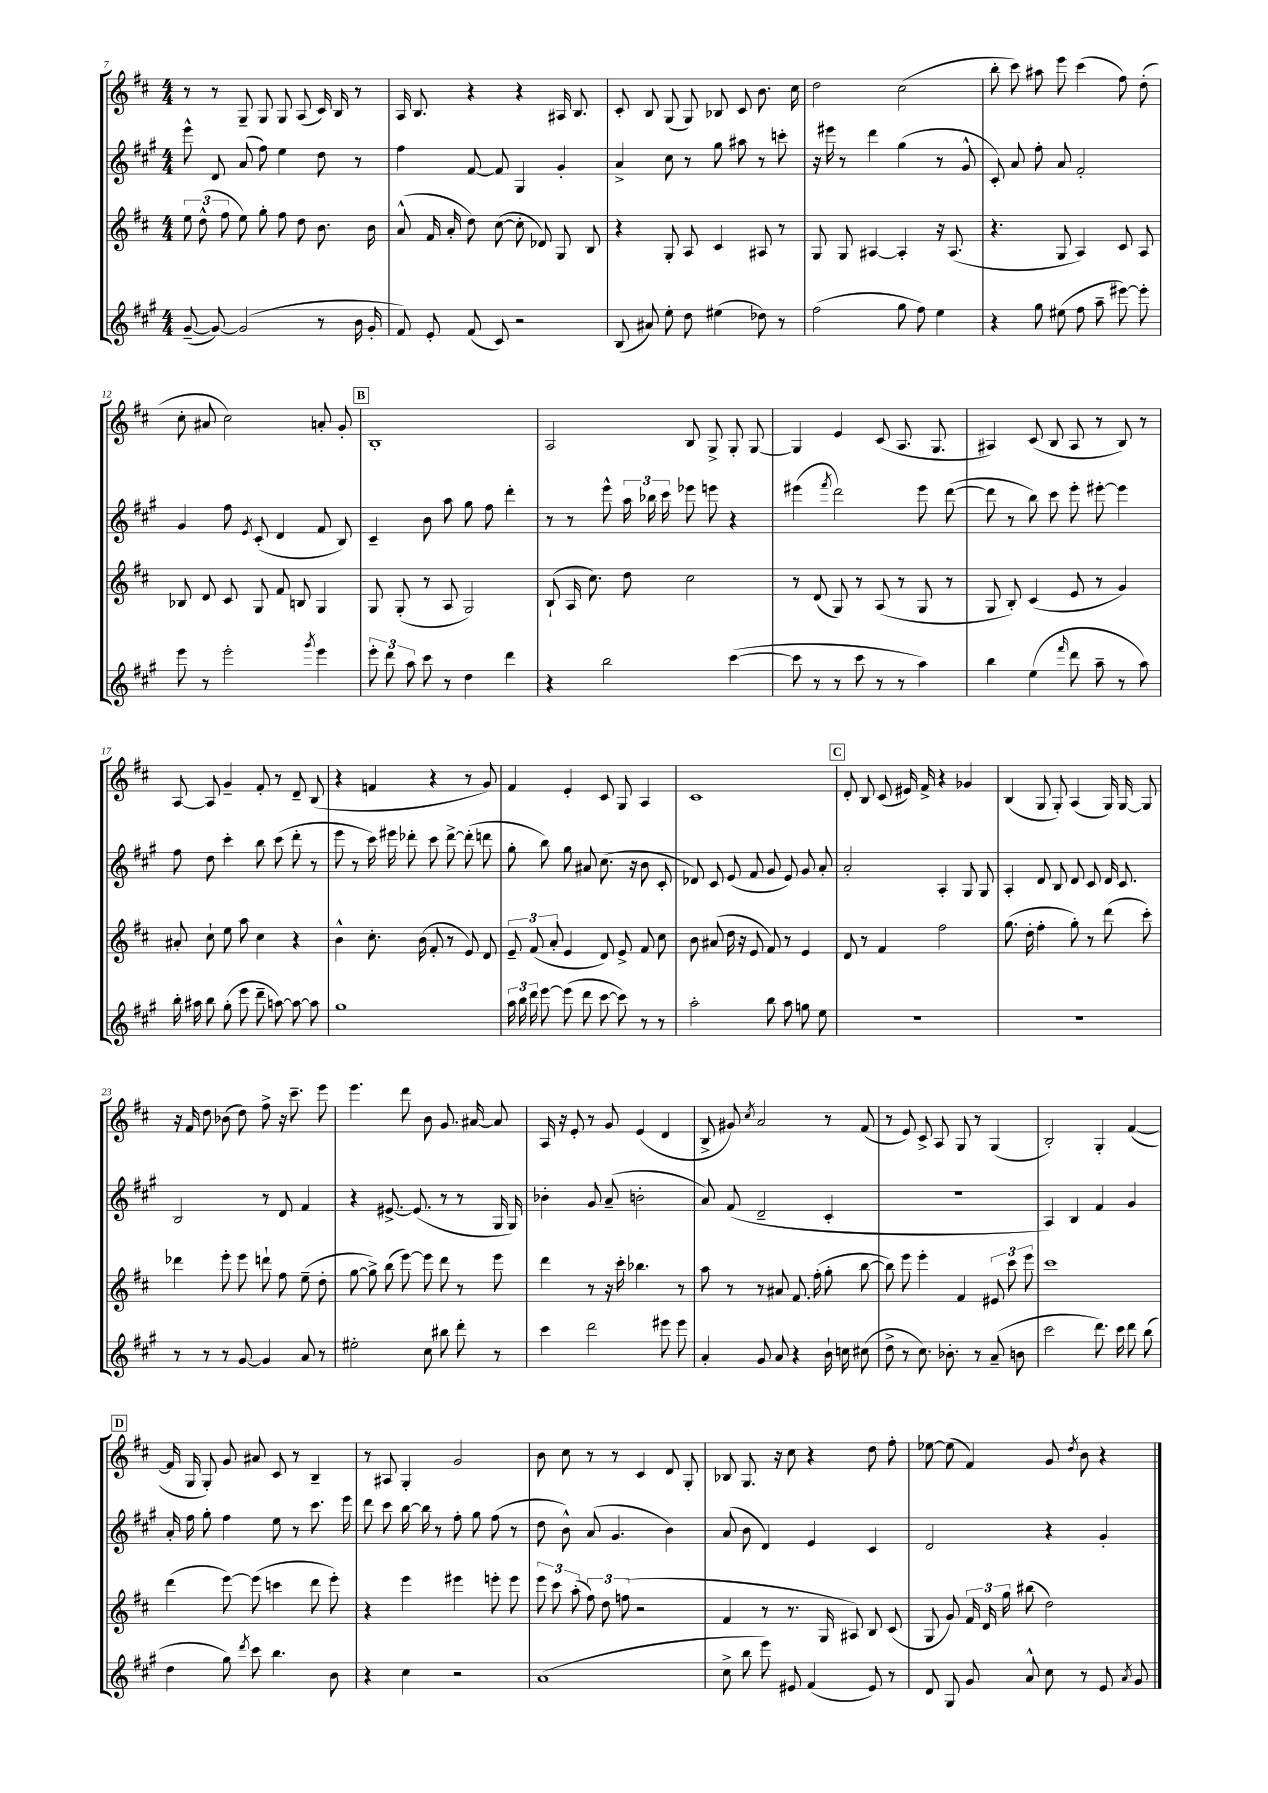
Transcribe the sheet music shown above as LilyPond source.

<<
\new StaffGroup <<
\new Staff = "s0" {
    \clef treble \key d \major \numericTimeSignature \time 4/4
    \autoBeamOff r8 r8 g8-- g8 g8 a8( cis'16) b16 r8 |
    a16 b8. r4 r4 ais16 b8. |
    cis'8-. b8 g8( g8) bes8 cis'8 b'8. cis''16 |
    d''2 cis''2( |
    b''8-. cis'''8) ais''8 e'''8 cis'''4( fis''8) d''8-.( |
    cis''8-. ais'8 cis''2) a'8-. g'8-. |
    \mark \markup { \box "B" } b1-. |
    a2 b8 g8-> g8-. g8~ |
    g4 e'4 cis'8( a8. g8. |
    ais4) cis'8( b8 ais8 r8 b8) r8 |
    a8~ a8 g'4-- fis'8-. r8 d'8-- b8( |
    r4 f'4 r4 r8 g'8) |
    fis'4 e'4-. cis'8 g8 a4 |
    cis'1 |
    \mark \markup { \box "C" } d'8-. b8 cis'8( eis'16) fis'16-> r4 ges'4 |
    b4( g8 g8-.) a4( g16) g16~ g8 |
    r16 fis'16 d''8 bes'8( d''8) fis''8-> r16 cis'''8.-- e'''8 |
    e'''4. d'''8 b'8 g'8. ais'16~ ais'8 |
    a16 r16 e'8-. r8 g'8 e'4( d'4 |
    b8-> gis'8) \acciaccatura { cis''8 } a'2 r8 fis'8( |
    r8 e'8) cis'8-> a8 g8 r8 g4( |
    b2-.) g4-. fis'4~( |
    \mark \markup { \box "D" } fis'16 g16 g8-.) g'8 ais'8 cis'8 r8 b4-- |
    r8 ais8 g4-. g'2 |
    b'8 cis''8 r8 r8 cis'4 d'8 g8-. |
    bes8 g8. r16 cis''8 r4 d''8 fis''8-. |
    ees''8~ ees''8( fis'4) g'8 \acciaccatura { d''8 } b'8 r4 \bar "|." |
}
\new Staff = "s1" {
    \clef treble \key a \major \numericTimeSignature \time 4/4
    \autoBeamOff e'''8-^ d'8 a'8( fis''8) e''4 d''8 r8 |
    fis''4 fis'8~ fis'8 gis4 gis'4-. |
    a'4-> cis''8 r8 gis''8 ais''8 r8 c'''8-. |
    r16 eis'''16 r8 d'''4 gis''4( r8 gis'8-^ |
    cis'8-.) a'8 fis''8-. a'8 fis'2-. |
    gis'4 fis''8 \acciaccatura { e'8 } cis'8-.( d'4 fis'8 b8) |
    \mark \markup { \box "B" } cis'4-- b'8 a''8 gis''8 fis''8 d'''4-. |
    r8 r8 e'''8-^ \tuplet 3/2 { a''16 bes''16 cis'''16 } ees'''8 e'''8 r4 |
    eis'''4( \acciaccatura { fis'''8 } d'''2) eis'''8 d'''8~( |
    d'''8 r8 b''8) cis'''8 e'''8-. eis'''8~-. eis'''4 |
    fis''8 d''8 cis'''4-. b''8 cis'''8( d'''8-. r8 |
    e'''8 r8 cis'''16) eis'''16 des'''8-. cis'''8 des'''8~-> des'''8-.( d'''8 |
    gis''8-. b''8) gis''8 ais'8 cis''8.( r16 b'8 cis'8-. |
    des'8) cis'8 e'8( fis'8 gis'8 e'8) gis'8 a'8-. |
    \mark \markup { \box "C" } a'2-. a4-. gis8 gis8 |
    a4-. d'8 b8 d'8 cis'8 d'16 cis'8. |
    b2 r8 d'8 fis'4 |
    r4 eis'8.~-> eis'8.( r8 r8 gis16 gis16) |
    bes'4-. gis'8 a'8--( b'2-. |
    a'8) fis'8( d'2-- cis'4-. |
    R1 |
    a4) b4 fis'4 gis'4 |
    \mark \markup { \box "D" } a'16-. fis''16 gis''8-. fis''4 e''8 r8 cis'''8. e'''16 |
    d'''8 cis'''8 b''16~ b''16 r8 fis''8-. gis''8 fis''8( r8 |
    d''8 b'8-^) a'8( gis'4. b'4) |
    a'8( b'8 d'4) e'4 cis'4 |
    d'2 r4 gis'4-. \bar "|." |
}
\new Staff = "s2" {
    \clef treble \key d \major \numericTimeSignature \time 4/4
    \autoBeamOff \tuplet 3/2 { e''8 d''8-^( fis''8 } e''8) g''8-. fis''8 d''8 b'8. b'16 |
    a'8-^( fis'16 a'16-. d''8) cis''8~( cis''8-. des'8) g8 b8 |
    r4 g8-. a8 cis'4 ais8 r8 |
    g8 g8 ais4~ ais4-. r16 ais8.( |
    r4. g8 a4) cis'8 a8 |
    bes8 d'8 cis'8 g8 fis'8 b8 g4 |
    \mark \markup { \box "B" } g8 g8-.( r8 a8 g2) |
    b8-!( a16 cis''8.) d''8 cis''2 |
    r8 d'8( g8) r8 a8( r8 g8 r8 |
    g8 b8-.) cis'4( e'8 r8 g'4) |
    ais'8-. cis''8-! e''8 a''8 cis''4 r4 |
    b'4-^ cis''8.-. b'16( fis'8-. r8 e'8) d'8 |
    \tuplet 3/2 { e'8-- fis'8( a'8-. } e'4 d'8) e'8-> fis'8 cis''8 |
    b'8 ais'8( d''16 r16 e'8 fis'8) r8 e'4 |
    \mark \markup { \box "C" } d'8 r8 fis'4 fis''2 |
    g''8.( d''16-. fis''4-. g''8-.) r8 d'''8( cis'''8-.) |
    des'''4 e'''8-. e'''8 d'''8-! fis''8 e''8--( d''8-. |
    g''8~ g''8->) b''8( e'''8~) e'''8 d'''8 r8 e'''8 |
    d'''4 r8 r16 cis'''16-. bes''4. r8 |
    a''8 r8 r8 ais'8 fis'8. fis''16-.( g''8-. b''8~ |
    b''8) e'''8 e'''4-. fis'4 \tuplet 3/2 { eis'8 cis'''8 e'''8 } |
    cis'''1 |
    \mark \markup { \box "D" } d'''4( e'''8~) e'''8( c'''4 d'''8 e'''8-.) |
    r4 e'''4 eis'''4 e'''8-. e'''8 |
    \tuplet 3/2 { e'''8 cis'''8 a''8-.( } \tuplet 3/2 { fis''8) d''8 f''8( } r2 |
    fis'4 r8 r8. g16 ais8) b8 cis'8( |
    g8 g'8) \tuplet 3/2 { fis'16 d'16 g''16 } bis''8( d''2) \bar "|." |
}
\new Staff = "s3" {
    \clef treble \key a \major \numericTimeSignature \time 4/4
    \autoBeamOff gis'8~--( gis'8~) gis'2( r8 b'16 gis'16-. |
    fis'8) e'8-. fis'8( cis'8) r2 |
    b8( ais'8) e''8-. d''8 eis''4( des''8) r8 |
    fis''2( gis''8 fis''8) e''4 |
    r4 gis''8 eis''8( fis''8 a''8-- eis'''8~) eis'''8-. |
    e'''8 r8 e'''2-. \acciaccatura { gis'''8 } e'''4 |
    \mark \markup { \box "B" } \tuplet 3/2 { e'''8-. d'''8 a''8 } cis'''8 r8 d''4 d'''4 |
    r4 b''2 cis'''4~( |
    cis'''8 r8 r8 cis'''8 r8 r8 a''4) |
    b''4 e''4( \grace { fis'''16 } d'''8 a''8-- r8 a''8) |
    b''16-. ais''16 b''8 gis''8-.( e'''8 d'''8-- a''8~) a''8~ a''8 |
    gis''1 |
    \tuplet 3/2 { a''16 b''16 d'''16 } e'''8~ e'''8( d'''8 cis'''8~ cis'''8) r8 r8 |
    a''2-. b''8 a''8 g''8 e''8 |
    \mark \markup { \box "C" } R1 |
    R1 |
    r8 r8 r8 gis'8~ gis'4 a'8 r8 |
    eis''2-. cis''8 bis''8 d'''8-. r8 |
    cis'''4 d'''2 eis'''8 eis'''8 |
    a'4-. gis'8 a'8 r4 b'16-! c''16 cis''8( |
    d''8-> r8 cis''8.) bes'8.-. r8 a'8--( b'8 |
    cis'''2 d'''8.) cis'''16 d'''8 b''8( |
    \mark \markup { \box "D" } d''4 gis''8) \acciaccatura { d'''8 } cis'''8 b''4. b'8 |
    r4 cis''4 r2 |
    a'1( |
    cis''8-> b''8 e'''8) eis'8 fis'4( eis'8) r8 |
    d'8 gis8 gis'8 a'8-^ cis''8 r8 e'8 \acciaccatura { a'8 } gis'8 \bar "|." |
}
>>
>>
\layout { \context { \Score currentBarNumber = #7 } }
